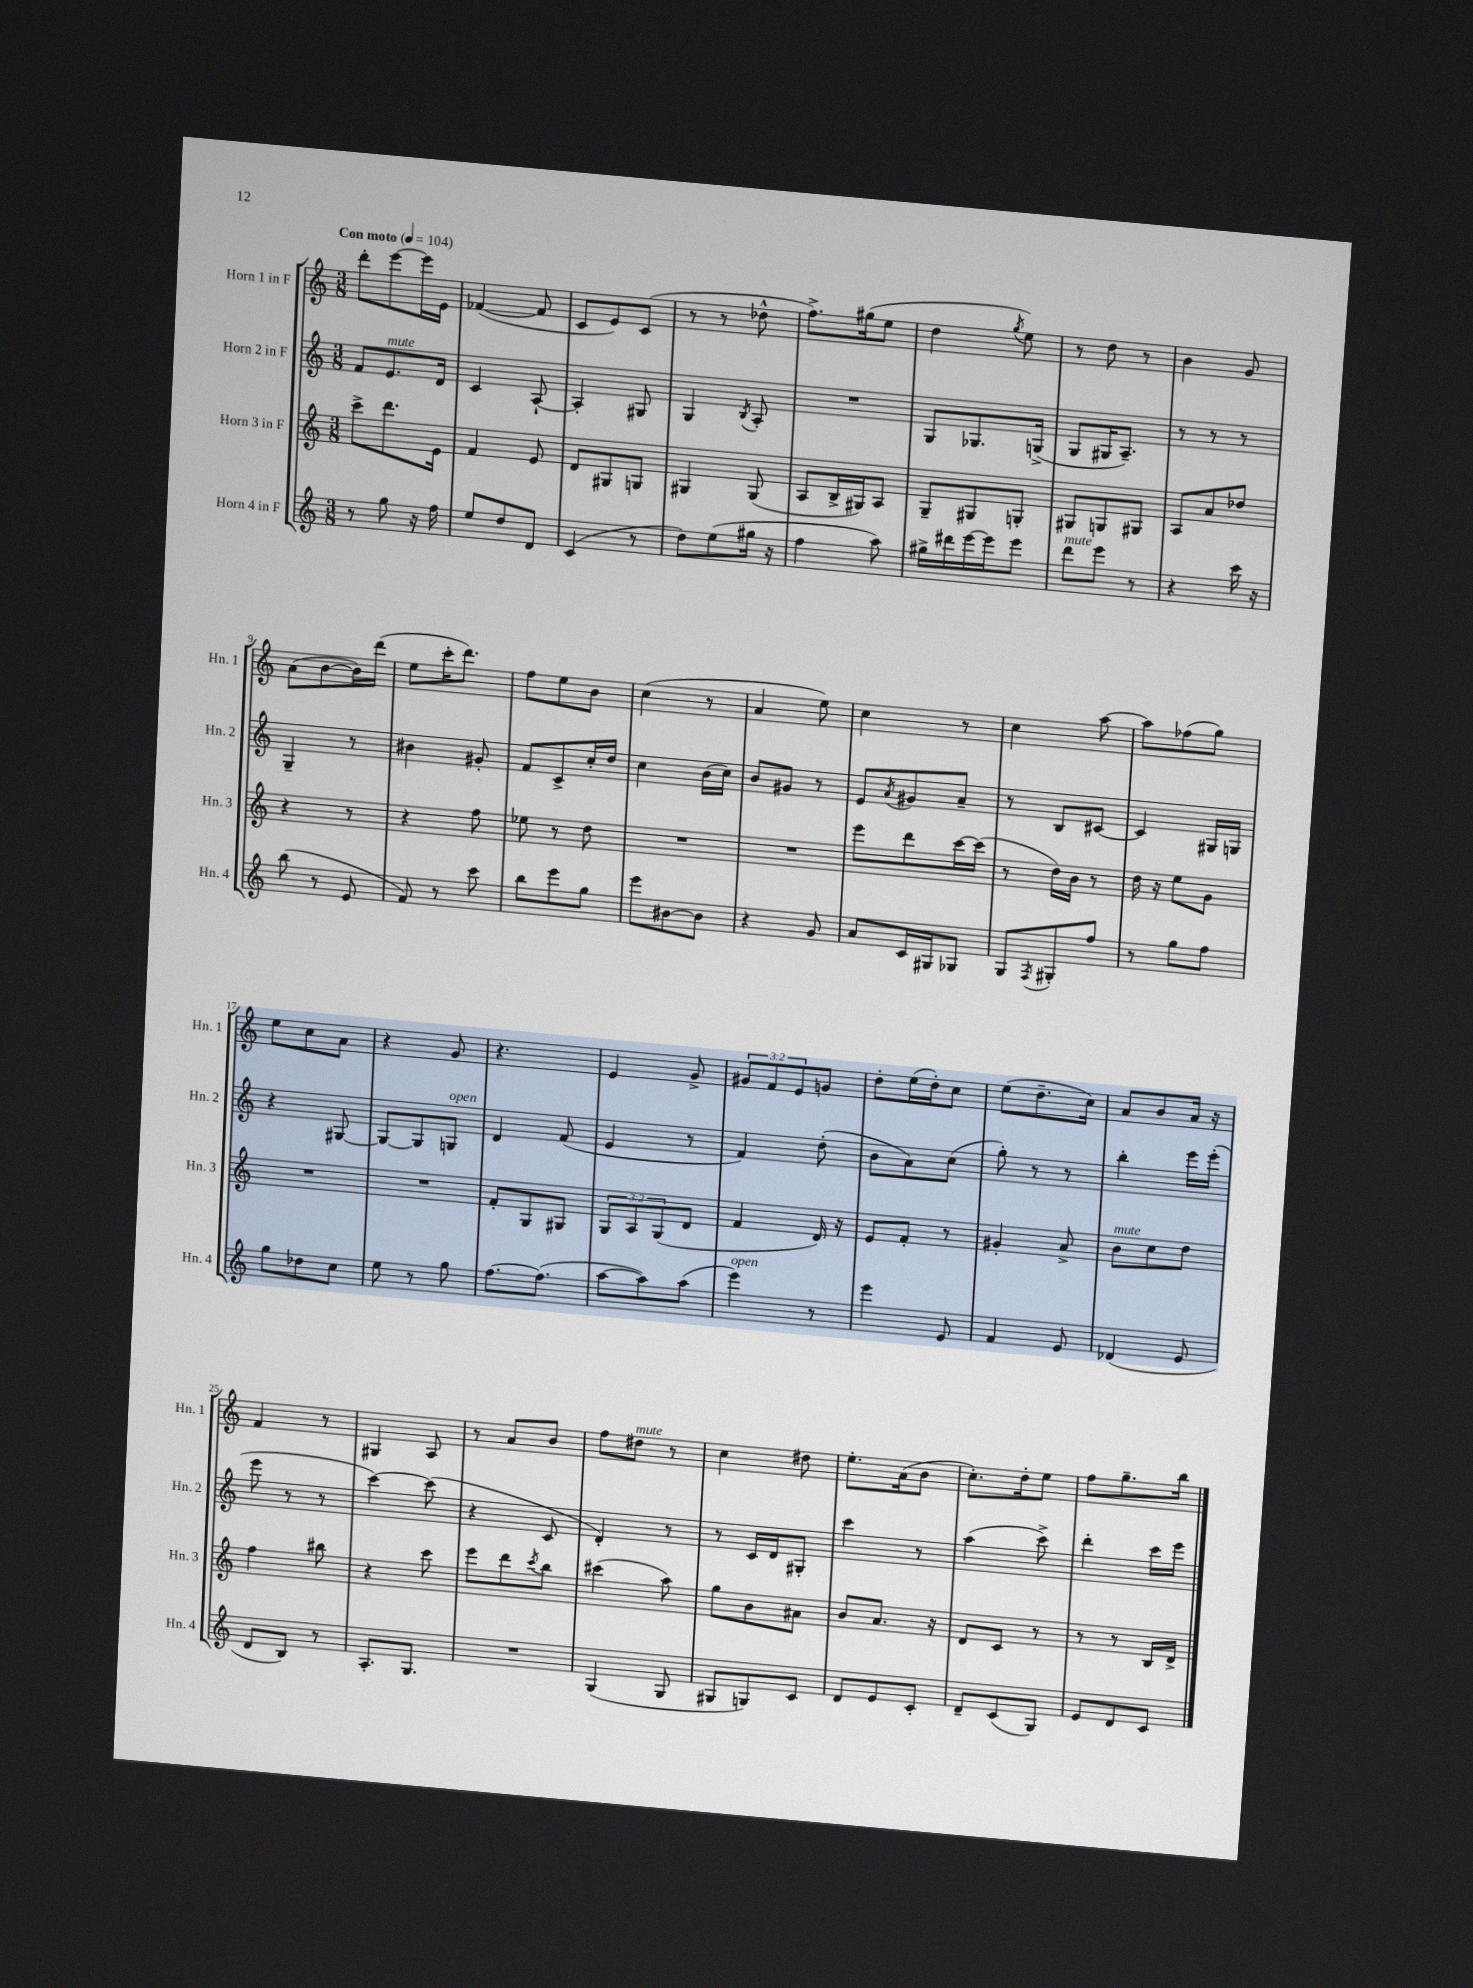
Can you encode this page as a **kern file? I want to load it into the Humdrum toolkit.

**kern	**kern	**kern	**kern
*staff4	*staff3	*staff2	*staff1
*clefG2	*clefG2	*clefG2	*clefG2
*k[]	*k[]	*k[]	*k[]
*M3/8	*M3/8	*M3/8	*M3/8
*MM104	*MM104	*MM104	*MM104
8r	8ccc^\L	8f/L	8ddd'\L
8gg\	8.ddd\	8.e/	[8eee\
16r	.	.	16eee\]L
16ff\	16e\Jk	16d/Jk	16e\JJ
=	=	=	=
8ee/L	4f/	4c/	([4f-/
8dd/	.	.	.
8d/J	8e/	[8A`/	8f-/]
=	=	=	=
(4c/	8d/L	4A'/]	8c/L
.	8G#/	.	8e/)
8r	8G/J	8G#/	(8c/J
=	=	=	=
8dd\L)	4G#/	4G/	8r
(8ee\	.	.	8r
.	.	8qB/	.
16gg#\Jk	(8G#/	8A'/	8dd-^^\
16r	.	.	.
=	=	=	=
4ff\	8A/L	4.r	8.ff^\L)
.	16B^/L	.	.
.	16G#/J)	.	(16gg#\k
8aa\)	8A/J	.	8ee\J
=	=	=	=
16gg#^\LL	8G~/L	8G/L	4dd\
16ddd#\	.	.	.
[16eee\	8G#/	8.G-/	.
16eee\]J	.	.	.
.	.	.	8qgg/
8eee\J	8G'/J	.	8ee\)
.	.	(16G^/Jk	.
=	=	=	=
8ddd\L	8G#/L	8G/L	8r
8eee\J	8G/	16G#/K	8dd\
.	.	8.A~/J)	.
8r	8G#/J	.	8r
=	=	=	=
4r	8A/L	8r	4b\
.	8a/	8r	.
16ccc\	8dd-/J	8r	8g/
16r	.	.	.
=	=	=	=
(8bb\	4r	4G~/	(8a\L
8r	.	.	[8b\
8e/	8r	8r	16b\]L)
.	.	.	(16ddd\JJ
=	=	=	=
8f/)	4r	4b#\	8ee\L
8r	.	.	16ccc'\K
.	.	.	8.ddd\J)
8ccc\	8ff\	8g#'/	.
=	=	=	=
8bb\L	8ee-\	8f/L	8ff\L
8eee\	8r	8c^/	8ee\
8gg\J	8dd\	16cc'/L	8b\J
.	.	16dd/JJ	.
=	=	=	=
8eee\L	4.r	4cc\	(4cc\
[8b#\	.	.	.
8b#\]J	.	(16b\LL	8r
.	.	16cc\JJ)	.
=	=	=	=
4r	4.r	8b/L	4a/
.	.	8g#/J	.
8g/	.	8r	8ee\)
=	=	=	=
8a/L	8eee\L	8e/L	4cc\
.	.	8qa/	.
16c/L	8ddd\	8g#/	.
16G#/J	.	.	.
8G-/J	[16ccc\L	8a~/J	8r
.	(16ccc\]JJ	.	.
=	=	=	=
8G/L	8r	8r	4cc\
8qF/	.	.	.
8G#'/	16dd\LL)	8B/L	.
.	16b\JJ	.	.
8ff/J	8r	[8c#/J	[8aa\
=	=	=	=
8r	16dd\	4c#/]	8aa\]L
.	16r	.	.
8gg\L	8ee\L	.	(8ff-\
8ff\J	8g\J	16G#/LL	8gg\J)
.	.	16G/JJ	.
=	=	=	=
8gg\L	4.r	4r	8ee\L
8dd-\	.	.	8cc\
8cc\J	.	[8G#/	8a\J
=	=	=	=
8ee\	4.r	8G#/_L	4r
8r	.	8G#/]	.
8gg\	.	8G/J	8g/
=	=	=	=
[8.ff\L	8f'/L	4d/	4.r
.	8G/	.	.
(8.ff\]J	.	.	.
.	8G#/J	(8f/	.
=	=	=	=
[8aa\L	12G/L	4e/	4e/
.	12A/	.	.
8aa\])	.	.	.
.	(12G/	.	.
(8aa\J	8d/J	8r	8g^/
=	=	=	=
4eee\)	4f/	4f/)	12g#/L
.	.	.	12f/
.	.	.	12e/
8r	16d/)	(8dd'\	8g/J
.	16r	.	.
=	=	=	=
4eee\	8e/L	8b\L	8dd'\L
.	8f'/J	8a\)	(16ee\L
.	.	.	16dd'\J)
8e/	8r	(8cc\J	8cc\J
=	=	=	=
4f/	4g#'/	8gg'\)	(8ee\L
.	.	8r	8.dd~\
8e/	8a^/	8r	.
.	.	.	16cc\Jk)
=	=	=	=
(4d-/	8b\L	4bb'\	8a/L
.	8cc\	.	8b/
8e/	8dd\J	16eee\LL	16a/Jk
.	.	(16eee'\JJ	16r
=	=	=	=
8d/L	4ff\	8eee\	4f/
8B/J)	.	8r	.
8r	8bb#\	8r	8r
=	=	=	=
8.A'/L	4r	[4ccc\)	4G#/
8.G/J	.	.	.
.	8ccc\	(8ccc\]	8A/
=	=	=	=
4.r	8eee\L	4r	8r
.	8ddd\	.	8a/L
.	8qccc/	.	.
.	8bb\J	8c/	8b/J
=	=	=	=
(4G/	(4ccc#\	4d'/)	8ff\L
.	.	.	8dd#\J
8G/	8aa\)	8r	8r
=	=	=	=
8G#/L	8gg\L	8r	4cc\
8G/)	8b\	16c/LL	.
.	.	16d/J	.
8c/J	8a#\J	8G#'/J	8dd#\
=	=	=	=
8d/L	8b/L	4ccc\	8.ee'\L
8e/	8.a/J	.	.
.	.	.	(16a\k
8c'/J	.	8r	8b\J
.	16r	.	.
=	=	=	=
8d~/L	8d/L	(4aa\	8.cc'\L)
(8c/	8c/J	.	.
.	.	.	16dd'\k
8G/J)	8r	8ccc^\)	8ee\J
=	=	=	=
8e/L	8r	4ddd'\	8ff\L
8d/	8r	.	8.gg~\
8c/J	16B/LL	16ccc\LL	.
.	16d^/JJ	16eee\JJ	16bb\Jk
==	==	==	==
*-	*-	*-	*-
